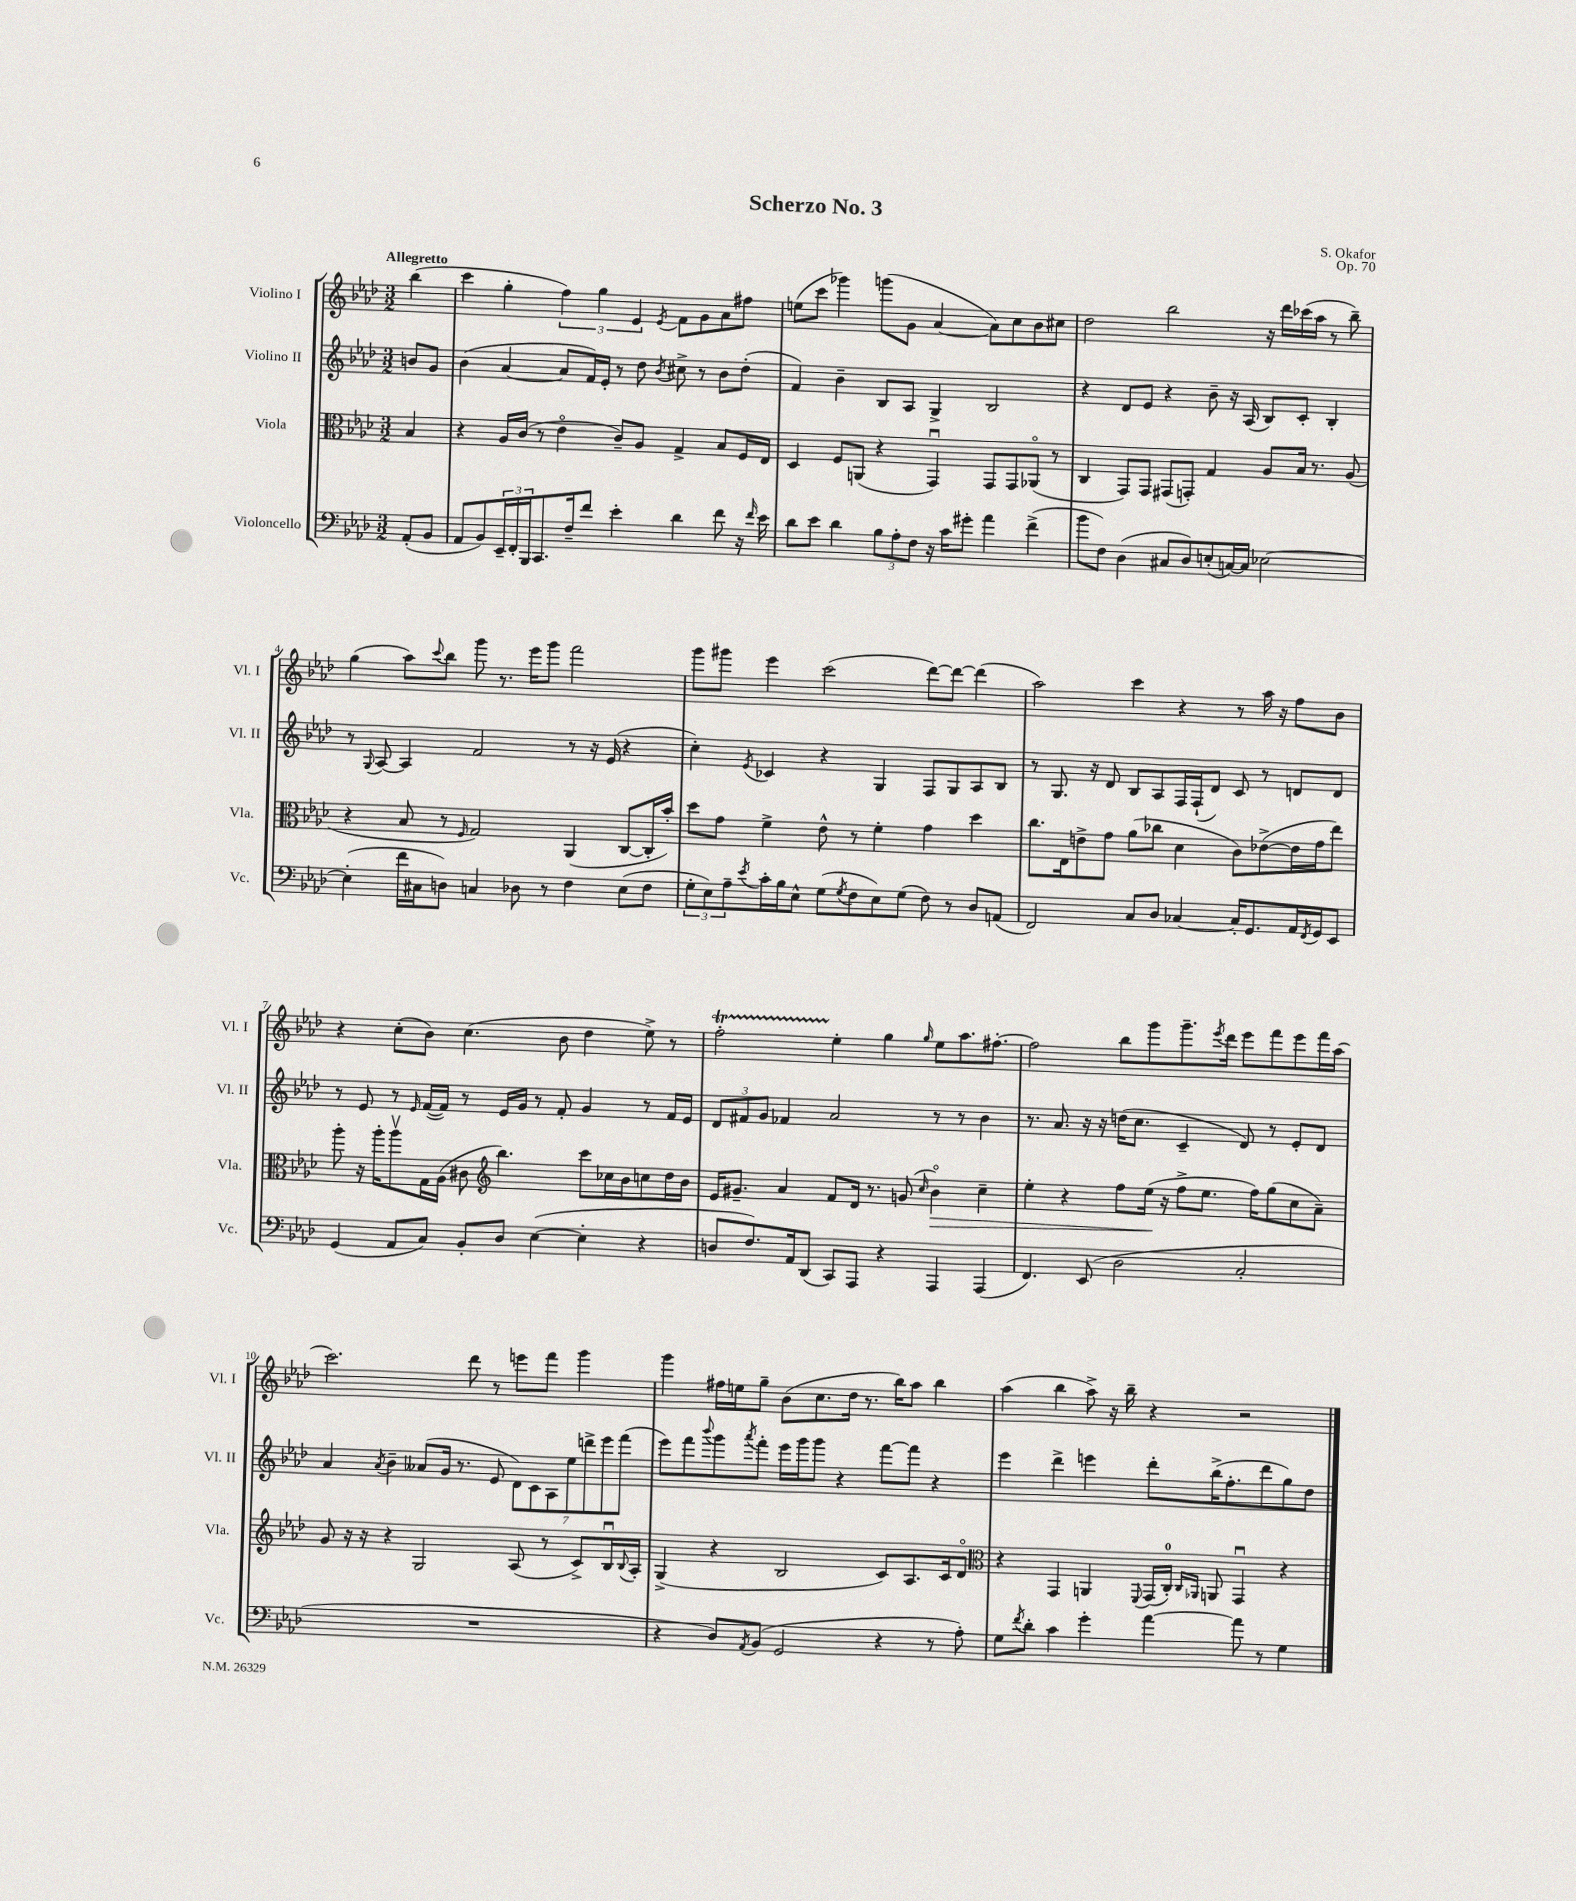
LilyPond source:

\header { title = "Scherzo No. 3" composer = "S. Okafor" opus = "Op. 70" }
<<
\new StaffGroup <<
\new Staff = "s0" \with { instrumentName = "Violino I" shortInstrumentName = "Vl. I" } {
    \clef treble \key aes \major \numericTimeSignature \time 3/2 \partial 4 \tempo "Allegretto"
    bes''4( |
    c'''4 g''4-. \tuplet 3/2 { f''4) g''4 ees'4 } \acciaccatura { ees'8 } f'8 g'8 aes'8 fis''8 |
    e''8( c'''8 ges'''4) g'''8( g'8 aes'4~ aes'8) c''8 bes'8 cis''8 |
    des''2 bes''2 r16 des'''16 ces'''16( aes''16 r8 bes''8--) |
    g''4( aes''8) \appoggiatura { c'''8 } bes''8 g'''8 r8. ees'''16 g'''8 f'''2 |
    g'''8 gis'''8 ees'''4 c'''2( des'''8~) des'''8~ des'''4( |
    aes''2) c'''4 r4 r8 aes''16 r16 f''8 bes'8 |
    r4 c''8-.( bes'8) c''4.( bes'8 des''4 ees''8->) r8 |
    f''2-.\startTrillSpan ees''4-.\stopTrillSpan g''4 \grace { g''16 } ees''8 aes''8. fis''8.~-. |
    fis''2 bes''8 g'''8 g'''8.-- \acciaccatura { ees'''8 } des'''16 ees'''8 f'''8 ees'''8 f'''16 aes''16( |
    c'''2.) des'''8 r8 e'''8 f'''8 g'''4 |
    g'''4 fis''16 e''16 g''8-- bes'8( c''8. des''16 r8. bes''16) aes''8 bes''4 |
    aes''4( bes''4 aes''8->) r16 bes''16-- r4 r2 \bar "|." |
}
\new Staff = "s1" \with { instrumentName = "Violino II" shortInstrumentName = "Vl. II" } {
    \clef treble \key aes \major \numericTimeSignature \time 3/2 \partial 4
    b'8 g'8 |
    bes'4( aes'4~ aes'8 f'16) ees'16-. r8 des''8 \acciaccatura { bes'8 } cis''8-> r8 bes'8 des''8-.( |
    f'4) bes'4-- bes8 aes8 g4-> bes2 |
    r4 des'8 ees'8 r4 bes'8-- r16 aes16( bes8) c'8-. bes4-. |
    r8 \appoggiatura { g8 } aes8~ aes4 f'2 r8 r16 ees'16( r4 |
    c''4-.) \acciaccatura { ees'8 } ces'4 r4 g4 f8 g8 aes8 bes8 |
    r8 g8. r16 des'8 bes8 aes8 f16 f16-!( des'8) c'8 r8 d'8 d'8 |
    r8 ees'8 r8 \grace { ees'16 } f'16~( f'16) r8 ees'16 g'16 r8 f'8-. g'4 r8 f'16 ees'16 |
    \tuplet 3/2 { des'8 fis'8 g'8 } fes'4 aes'2 r8 r8 bes'4 |
    r8. aes'8. r16 r16 d''16( c''8. c'4-- des'8) r8 ees'8-. des'8 |
    aes'4 \acciaccatura { aes'8 } bes'4-- aeses'8( g'16 r8. ees'8 \tuplet 7/4 { des'8) c'8 aes8 ees''8 d'''8-> ees'''8 f'''8( } |
    ees'''8) f'''8 \appoggiatura { bes'''8 } g'''8 \acciaccatura { aes'''8 } f'''8-. ees'''16 g'''16 g'''8 r4 f'''8~ f'''8 r4 |
    ees'''4 des'''4-> e'''4 des'''8-. bes''16->( f''8.-. des'''8 g''8) des''8 \bar "|." |
}
\new Staff = "s2" \with { instrumentName = "Viola" shortInstrumentName = "Vla." } {
    \clef alto \key aes \major \numericTimeSignature \time 3/2 \partial 4
    bes4 |
    r4 aes16 c'16( r8 ees'4\flageolet c'8--) aes8 g4-> bes8 f16 ees16 |
    des4 f8 a,8( r4 g,4\downbow) g,8 g,8 aes,8\flageolet( r8 |
    c4 g,8) g,8 gis,8( g,8-.) g4 aes8 bes16 r8. aes8( |
    r4 bes8 r8 \grace { f16 } g2) aes,4( c8~ c16-. bes'16-.) |
    des''8 g'8 f'4-> ees'8-^ r8 f'4-. g'4 des''4 |
    c''8. ees16 e'8-> g'8 aes'8( ces''8 des'4 c'8) ees'8~->( ees'16 g'16 ees''8) |
    aes''8-. r16 aes''16-. aes''8\upbow g16 aes16( cis'8 \clef treble bes''4.) c'''8 ces''16 bes'16 c''8 des''16 bes'16 |
    ees'16 gis'8.-- aes'4 f'8 des'16 r8. g'8( \grace { c''16 } bes'4\flageolet\>) c''4-- |
    ees''4-. r4 f''8 ees''16\!( r16 f''8-> ees''8. f''16) g''8( c''8 aes'8--) |
    g'8 r16 r16 r4 g2 aes8( r8 c'8->) bes16\downbow \appoggiatura { bes8 } aes16-. |
    g4->( r4 bes2 c'8) aes8. c'16 des'8\flageolet |
    \clef alto r4 g,4 a,4 \appoggiatura { f,8 } g,16( c16-0-.) \grace { c16 aes,16 } a,8 g,4\downbow r4 \bar "|." |
}
\new Staff = "s3" \with { instrumentName = "Violoncello" shortInstrumentName = "Vc." } {
    \clef bass \key aes \major \numericTimeSignature \time 3/2 \partial 4
    aes,8-.( bes,8 |
    aes,8 bes,8) \tuplet 3/2 { ees,16-- f,16-. bes,,16 } c,8. f16-- f'8 ees'4-. des'4 f'8 r16 \grace { f'16 } ees'16 |
    des'8 ees'8 des'4 \tuplet 3/2 { bes8 aes8-. f8 } r16 c'16 gis'8-. aes'4 f'4->( |
    bes'8 f8) des4( cis8 des8) e8-.( c16~) c16 ees2~ |
    ees4-.( f'16 cis16 d8) c4 des8 r8 f4 ees8( f8 |
    \tuplet 3/2 { g8-. ees8) aes8-- } \acciaccatura { ees'8 } c'16-. bes16 ees8-^ g8( \acciaccatura { g8 } f8 ees8) g8( f8) r8 des8 a,8( |
    f,2) c8 des8 ces4~ ces16-. g,8. aes,16 \acciaccatura { f,8 } g,16 ees,8 |
    g,4( aes,8 c8) bes,8-. des8 ees4~( ees4-. r4 |
    d8 f8.) aes,16 des,8( c,8) aes,,8 r4 aes,,4 aes,,4( |
    f,4.) ees,8( des2 c2-. |
    R1. |
    r4 des8) \acciaccatura { aes,8 } bes,8( g,2 r4 r8 aes8-.) |
    g8 \acciaccatura { f'8 } des'8-. c'4 g'4-. aes'4~ aes'8 r8 g4 \bar "|." |
}
>>
>>
